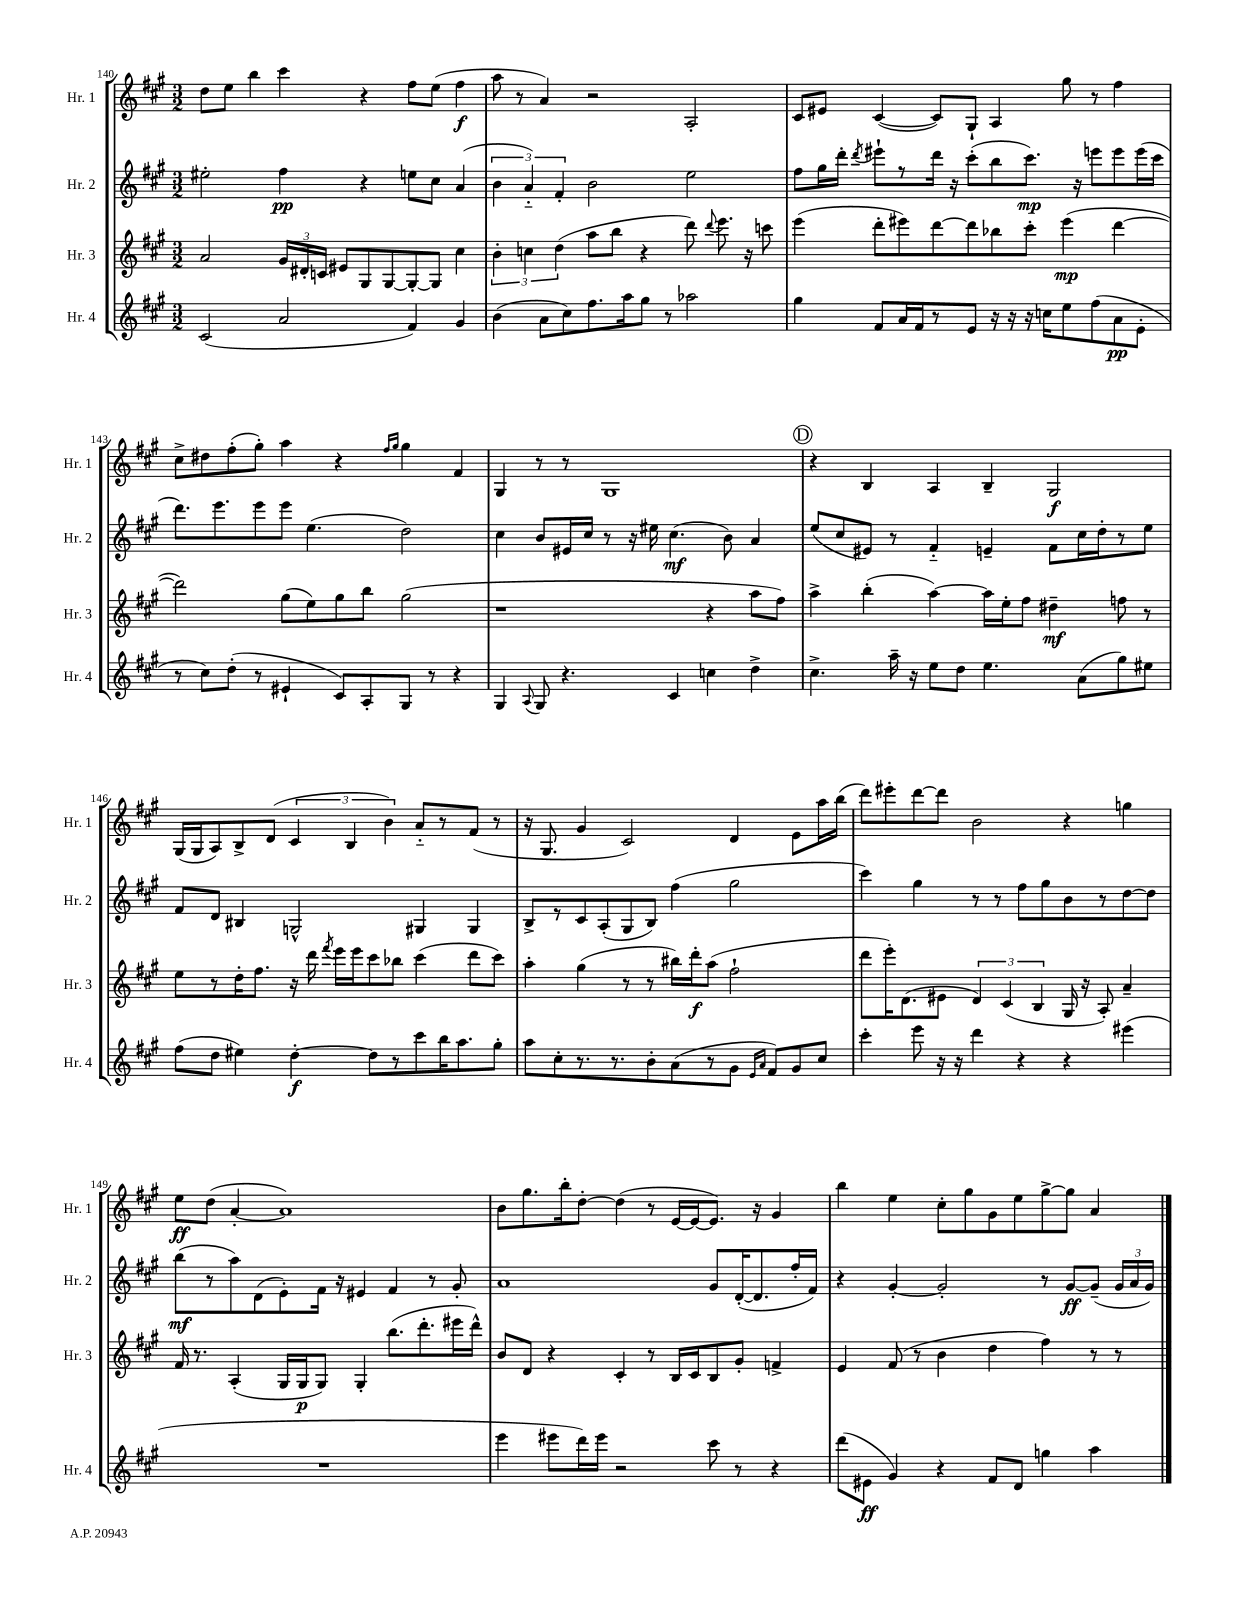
<<
\new StaffGroup <<
\new Staff = "s0" \with { instrumentName = "Hr. 1" shortInstrumentName = "Hr. 1" } {
    \clef treble \key a \major \numericTimeSignature \time 3/2
    \autoBeamOff d''8[ e''8] b''4 cis'''4 r4 fis''8[ e''8]( fis''4\f |
    a''8 r8 a'4) r2 a2-. |
    cis'8[ eis'8] cis'4~( cis'8[) gis8]-! a4 gis''8 r8 fis''4 |
    cis''8[-> dis''8 fis''8-.( gis''8]-.) a''4 r4 \grace { fis''16[ gis''16] } gis''4 fis'4 |
    gis4 r8 r8 gis1 |
    \mark \markup { \circle "D" } r4 b4 a4 b4-- gis2\f |
    gis16[( gis16 a8) b8-> d'8]( \tuplet 3/2 { cis'4 b4 b'4) } a'8[-_ r8 fis'8]( r8 |
    r16 gis8. gis'4 cis'2) d'4 e'8[ a''16 b''16]( |
    d'''8[) eis'''8-. d'''8~ d'''8] b'2 r4 g''4 |
    e''8[\ff d''8]( a'4~-. a'1) |
    b'8[ gis''8. b''16-. d''8]~-. d''4( r8 e'16[~ e'16~ e'8.]) r16 gis'4 |
    b''4 e''4 cis''8[-. gis''8 gis'8 e''8 gis''8~-> gis''8] a'4 \bar "|." |
}
\new Staff = "s1" \with { instrumentName = "Hr. 2" shortInstrumentName = "Hr. 2" } {
    \clef treble \key a \major \numericTimeSignature \time 3/2
    \autoBeamOff eis''2-. fis''4\pp r4 e''8[ cis''8] a'4( |
    \tuplet 3/2 { b'4 a'4-_) fis'4-. } b'2 e''2 |
    fis''8[ gis''16 d'''16]-. \acciaccatura { d'''8 } eis'''8[-! r8 d'''16] r16 cis'''8[-.( b''8 cis'''8.]\mp) r16 e'''8[ e'''8 e'''16( cis'''16] |
    d'''8.[) e'''8. e'''8 e'''8] e''4.( d''2) |
    cis''4 b'8[ eis'16 cis''16] r8 r16 eis''16 cis''4.\mf( b'8) a'4 |
    \mark \markup { \circle "D" } e''8[( cis''8 eis'8]) r8 fis'4-_ e'4-- fis'8[ cis''16 d''16-. r8 e''8] |
    fis'8[ d'8] bis4 g2-^ gis4 gis4 |
    b8[-> r8 cis'8 a8-.( gis8 b8]) fis''4( gis''2 |
    cis'''4) gis''4 r8 r8 fis''8[ gis''8 b'8 r8 d''8~ d''8] |
    b''8[\mf( r8 a''8) d'8( e'8-.) fis'16] r16 eis'4 fis'4 r8 gis'8-. |
    a'1 gis'8[ d'16~-.( d'8. fis''16-. fis'16]) |
    r4 gis'4~-. gis'2-. r8 gis'8[~\ff gis'8]--( \tuplet 3/2 { gis'16[ a'16 gis'16]) } \bar "|." |
}
\new Staff = "s2" \with { instrumentName = "Hr. 3" shortInstrumentName = "Hr. 3" } {
    \clef treble \key a \major \numericTimeSignature \time 3/2
    \autoBeamOff a'2 \tuplet 3/2 { gis'16[ dis'16-. c'16] } eis'8[ gis8 gis8~ gis8~-. gis8] cis''4 |
    \tuplet 3/2 { b'4-. c''4 d''4( } a''8[ b''8] r4 d'''8) \appoggiatura { d'''8 } e'''8. r16 c'''8 |
    e'''4( d'''8[-. eis'''8) d'''8~ d'''8 bes''8 cis'''8]-. eis'''4\mp( d'''4~ |
    d'''2) gis''8[( e''8) gis''8 b''8] gis''2( |
    r1 r4 a''8[ fis''8]) |
    \mark \markup { \circle "D" } a''4-> b''4-.( a''4~) a''16[ e''16-. fis''8] dis''4--\mf f''8 r8 |
    e''8[ r8 d''16-. fis''8.] r16 d'''16 \acciaccatura { fis'''8 } e'''16[ e'''16 cis'''8 bes''8] cis'''4( d'''8[ cis'''8]) |
    a''4-. gis''4( r8 r8 bis''16[) d'''16-.\f a''8]( fis''2-! |
    d'''8[ e'''16-.) d'8.( eis'8] \tuplet 3/2 { d'4) cis'4( b4 } gis16 r16 a8-.) a'4-- |
    fis'16 r8. a4-.( gis16[ gis16\p gis8]) gis4-. b''8.[( d'''8.-. eis'''16 d'''16]-^) |
    b'8[ d'8] r4 cis'4-. r8 b16[ cis'16 b8 gis'8]-. f'4-> |
    e'4 fis'8( r8 b'4 d''4 fis''4) r8 r8 \bar "|." |
}
\new Staff = "s3" \with { instrumentName = "Hr. 4" shortInstrumentName = "Hr. 4" } {
    \clef treble \key a \major \numericTimeSignature \time 3/2
    \autoBeamOff cis'2( a'2 fis'4) gis'4 |
    b'4( a'8[ cis''8) fis''8. a''16 gis''8] r8 aes''2 |
    gis''4 fis'8[ a'16 fis'16 r8 e'8] r16 r16 r16 c''16[ e''8 fis''8( a'8\pp e'8]-. |
    r8 cis''8[) d''8]-.( r8 eis'4-! cis'8[) a8-. gis8] r8 r4 |
    gis4 \appoggiatura { a8 } gis8 r4. cis'4 c''4 d''4-> |
    \mark \markup { \circle "D" } cis''4.-> a''16-- r16 e''8[ d''8] e''4. a'8[( gis''8) eis''8] |
    fis''8[( d''8] eis''4) d''4~-.\f d''8[ r8 cis'''8 b''16 a''8. gis''8]-. |
    a''8[ cis''8-. r8. r8. b'8-. a'8( r8 gis'8] \grace { e'16[ a'16] } fis'8[) gis'8 cis''8] |
    cis'''4-. e'''8 r16 r16 d'''4 r4 r4 eis'''4( |
    R1. |
    e'''4 eis'''8[ d'''16) eis'''16] r2 cis'''8 r8 r4 |
    d'''8[( eis'8]\ff gis'4) r4 fis'8[ d'8] g''4 a''4 \bar "|." |
}
>>
>>
\layout { \context { \Score currentBarNumber = #140 } }
